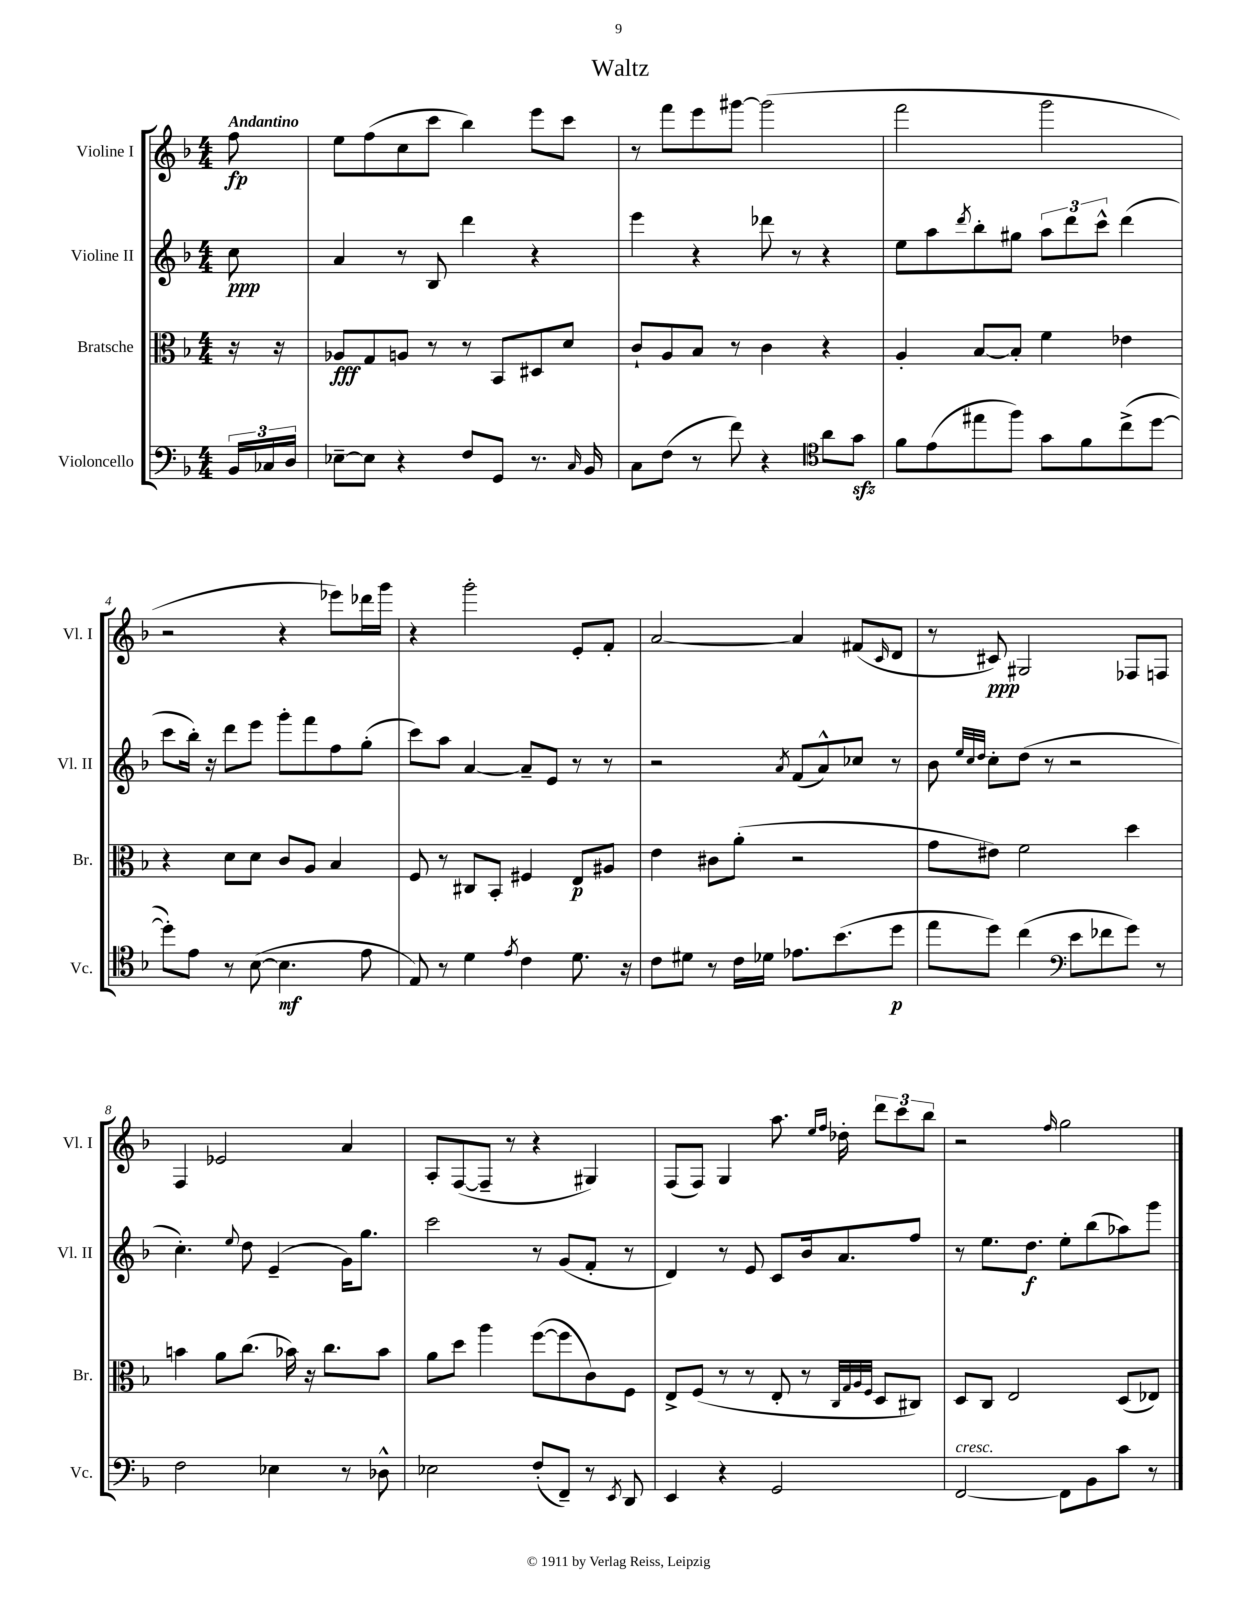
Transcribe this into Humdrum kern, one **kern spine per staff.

**kern	**kern	**kern	**kern
*staff4	*staff3	*staff2	*staff1
*clefF4	*clefC3	*clefG2	*clefG2
*k[b-]	*k[b-]	*k[b-]	*k[b-]
*M4/4	*M4/4	*M4/4	*M4/4
24BB-	16r	8cc	8ff
24C-	.	.	.
.	16r	.	.
24D	.	.	.
=	=	=	=
[8E-~	8A-	4a	8ee
8E-]	8G	.	(8ff
4r	8A	8r	8cc
.	8r	8B-	8ccc
8F	8r	4ddd	4bb-)
8GG	8BB-	.	.
8.r	8D#	4r	8eee
.	8d	.	8ccc
16qqC	.	.	.
16BB-	.	.	.
=	=	=	=
8C	8c`	4eee	8r
(8F	8A	.	8fff
8r	8B-	4r	8eee
8f)	8r	.	[8ggg#
4r	4c	8ddd-	(2ggg#]
.	.	8r	.
*clefC4	*	*	*
8a	4r	4r	.
8g	.	.	.
=	=	=	=
8f	4A'	8ee	2fff
(8e	.	8aa	.
.	.	8qddd	.
8ee#	[8B-	8bb-'	.
8ff)	8B-']	8gg#	.
8g	4f	12aa	2ggg
.	.	12ddd	.
8f	.	.	.
.	.	12ccc^^	.
(8cc^	4e-	(4ddd	.
[8dd	.	.	.
=	=	=	=
8dd'])	4r	8ccc	2r
8e	.	16bb-')	.
.	.	16r	.
8r	8d	8ddd	.
([8B-	8d	8eee	.
4.B-]	8c	8ggg'	4r
.	8A	8fff	.
.	4B-	8ff	8eee-)
8e	.	(8gg'	16ddd-
.	.	.	16ggg
=	=	=	=
8E)	8F	8ccc)	4r
8r	8r	8aa	.
4d	8C#	[4a	2ggg'
.	8BB-'	.	.
8qe	.	.	.
4c	4F#	8a~]	.
.	.	8e	.
8.d	8E	8r	8e'
.	8A#	8r	8f'
16r	.	.	.
=	=	=	=
8c	4e	2r	[2a
8d#	.	.	.
8r	8c#	.	.
16c	(8a'	.	.
16d-	.	.	.
.	.	8qa	.
8.e-	2r	(8f	4a]
.	.	8a^^)	.
(8.b-	.	.	.
.	.	8cc-	(8f#
.	.	.	16qqc
8dd	.	8r	8d
=	=	=	=
8ee	8g	8b-	8r
.	.	32qqee	.
.	.	32qqcc	.
.	.	32qqdd	.
8dd)	8e#)	8cc'	8c#)
(4cc	2f	(8dd	2G#
.	.	8r	.
*clefF4	*	*	*
8e	.	2r	.
8f-	.	.	.
8g)	4dd	.	8F-
8r	.	.	8F
=	=	=	=
2F	4b	4.cc')	4F
.	8a	.	2e-
.	.	8qqee	.
.	(8.cc	8dd	.
4E-	.	(4e~	.
.	16b-)	.	.
.	16r	.	.
.	8.cc	.	.
8r	.	16g)	4a
.	.	8.gg	.
8D-^^	8b-	.	.
=	=	=	=
2E-	8a	2ccc	8A'
.	8dd	.	([8F
.	4aa	.	8F~]
.	.	.	8r
(8F'	([8ff	8r	4r
8FF~)	8ff]	(8g	.
8r	8c)	8f'	4G#)
8qEE	.	.	.
8DD	8F	8r	.
=	=	=	=
4EE	8E^	4d)	(8F
.	(8F	.	8F)
4r	8r	8r	4G
.	8r	8e	.
2GG	8E'	8c	8.aa
.	8r	16b-	.
.	.	.	16qqee
.	.	.	16qqff
.	.	8.a	16dd-'
.	32qqC	.	.
.	32qqG	.	.
.	32qqA	.	.
.	32qqF	.	.
.	8D	.	12ddd
.	.	.	12ccc
.	8C#)	8ff	.
.	.	.	12bb-
=	=	=	=
[2FF	8D	8r	2r
.	8C	8.ee	.
.	2E	.	.
.	.	8.dd	.
.	.	.	16qqff
8FF]	.	8ee'	2gg
8BB-	.	(8bb-	.
8c	(8D	8aa-)	.
8r	8E-)	8ggg	.
==	==	==	==
*-	*-	*-	*-
